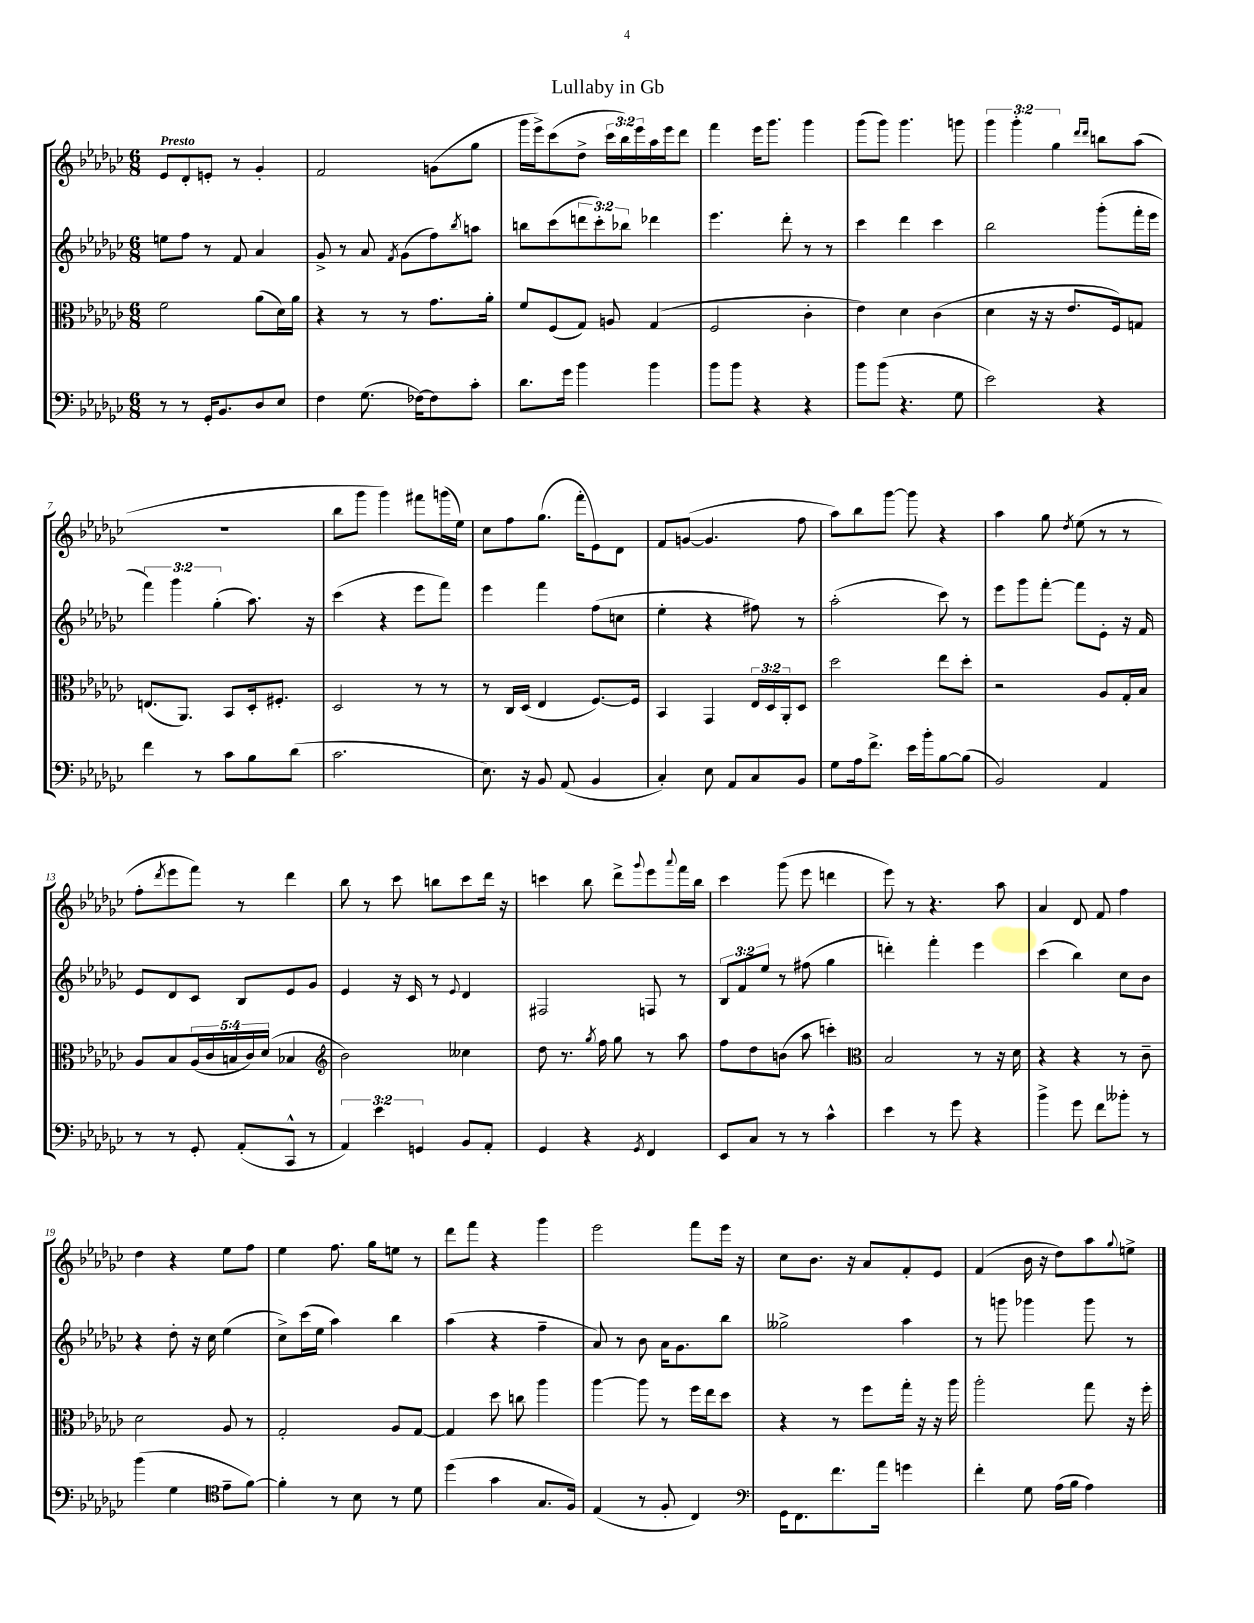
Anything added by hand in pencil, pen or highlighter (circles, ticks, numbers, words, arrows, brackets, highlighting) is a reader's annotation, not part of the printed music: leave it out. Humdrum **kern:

**kern	**kern	**kern	**kern
*staff4	*staff3	*staff2	*staff1
*clefF4	*clefC3	*clefG2	*clefG2
*k[b-e-a-d-g-c-]	*k[b-e-a-d-g-c-]	*k[b-e-a-d-g-c-]	*k[b-e-a-d-g-c-]
*M6/8	*M6/8	*M6/8	*M6/8
8r	2f\	8ee\L	8e-/L
8r	.	8ff\J	8d-'/
16GG-'/LK	.	8r	8e'/J
8.BB-/	.	.	.
.	.	8f/	8r
8D-/	(8a-\L	4a-/	4g-'/
8E-/J	16d-\L)	.	.
.	16a-\JJ	.	.
=	=	=	=
4F\	4r	8g-^/	2f/
.	.	8r	.
(8.G-\	8r	8a-/	.
.	.	8qf/	.
.	8r	(8g-\L	.
[16F-\LK)	.	.	.
8F-\]	8.g-\L	8ff\)	(8g\L
.	.	8qbb-/	.
8c-'\J	.	8aa\J	8gg-\J
.	16a-'\Jk	.	.
=	=	=	=
8.d-\L	8f/L	8bb\L	16ggg-\LL
.	.	.	16eee-^\J)
.	(8F/	(8ccc-\	(8ccc-\
16g-\Jk	.	.	.
4b-\	8G-/J)	12ddd\	8dd-^\J
.	.	12ccc-'\)	.
.	8A/	.	24ccc-\LL
.	.	12bb-\J	24bb-\)
.	.	.	24eee-\
4b-\	(4G-/	4ddd-\	16aa-\
.	.	.	16eee-\J
.	.	.	8ddd-\J
=	=	=	=
8b-\L	2F/	4.eee-\	4fff\
8b-\J	.	.	.
4r	.	.	16eee-\LK
.	.	.	8.ggg-\J
.	.	8ddd-'\	.
4r	4c-'\	8r	4ggg-\
.	.	8r	.
=	=	=	=
8b-\L	4e-\)	4ccc-\	(8ggg-\L
(8b-\J	.	.	8ggg-\J)
4.r	4d-\	4ddd-\	4.ggg-\
.	(4c-\	4ccc-\	.
8G-\	.	.	8ggg\
=	=	=	=
2e-\)	4d-\	2bb-\	6ggg-\
.	.	.	6ggg-'\
.	16r	.	.
.	16r	.	.
.	.	.	6gg-\
.	8.e-/L	.	.
.	.	.	16qqddd-/LL
.	.	.	16qqddd-/JJ
4r	.	(8ggg-'\L	8bb\L
.	16F/k)	.	.
.	8G/J	16fff'\L	(8aa-\J
.	.	16eee-\JJ	.
=	=	=	=
4f\	(8.E/L	6fff\)	2.r
.	.	6ggg-\	.
.	8.AA-/J)	.	.
8r	.	.	.
.	.	(6gg-'\	.
8c-\L	8BB-/L	.	.
8B-\	16D-'/k	8.aa-\)	.
.	8.F#'/J	.	.
(8d-\J	.	.	.
.	.	16r	.
=	=	=	=
2.c-\	2D-/	(4ccc-\	8bb-\L
.	.	.	8ggg-\J
.	.	4r	4ggg-\)
.	8r	8eee-\L	8fff#\L
.	8r	8fff\J)	(16ggg\L
.	.	.	16ee-\JJ)
=	=	=	=
8.E-\)	8r	4eee-\	8cc-\L
.	16C-/LL	.	8ff\
16r	(16D-/JJ	.	.
8BB-/	4E-/	4fff\	(8.gg-\J
(8AA-/	.	.	.
.	.	.	16fff'\LK
4BB-/	[8.F/L)	(8ff\L	8e-\)
.	.	8cc\J	8d-\J
.	16F/]Jk	.	.
=	=	=	=
4C-'/)	4BB-/	4ee-'\	8f/L
.	.	.	([8g/J
8E-\	4GG-/	4r	4.g/]
8AA-/L	.	.	.
8C-/	24E-/LL	8ff#\)	.
.	24D-/	.	.
.	24AA-'/J	.	.
8BB-/J	8D-/J	8r	8ff\
=	=	=	=
8G-\L	2dd-\	(2aa-'\	8aa-\L)
16A-\k	.	.	8bb-\
8.f^\J	.	.	.
.	.	.	[8ggg-\J
16e-\LL	.	.	8ggg-\]
16b-'\J	.	.	.
[8B-\	8ee-\L	8ccc-\)	4r
(8B-\]J	8dd-'\J	8r	.
=	=	=	=
2BB-/)	2r	8eee-\L	4aa-\
.	.	8ggg-\	.
.	.	[8fff'\J	8gg-\
.	.	.	8qdd-/
.	.	8fff\]L	(8ee-\
4AA-/	8A-/L	8e-'\J	8r
.	16G-'/L	16r	8r
.	16B-/JJ	16f/	.
=	=	=	=
8r	8A-/L	8e-/L	8ff'\L
.	.	.	8qddd-/
8r	8B-/	8d-/	8eee-\
8GG-'/	(20A-/L	8c-/J	8fff\J)
.	20c-/	.	.
.	20B/	.	.
(8AA-'/L	.	8B-/L	8r
.	20c-/)	.	.
.	(20d-/JJ	.	.
8CC-^^/J	4B-/	8e-/	4ddd-\
8r	.	8g-/J	.
=	=	=	=
*	*clefG2	*	*
6AA-/)	2b-\)	4e-/	8bb-\
.	.	.	8r
6e-\	.	.	.
.	.	16r	8ccc-\
.	.	16c-/	.
6GG/	.	.	.
.	.	8r	8bb\L
.	.	8qqe-/	.
8BB-/L	4cc--\	4d-/	8ccc-\
8AA-'/J	.	.	16ddd-\Jk
.	.	.	16r
=	=	=	=
4GG-/	8dd-\	2F#/	4ccc\
.	8.r	.	.
4r	.	.	8bb-\
.	8qgg-/	.	.
.	16ff\	.	.
.	8gg-\	.	8ddd-^\L
8qGG-/	.	.	8qqggg-/
4FF/	8r	8F/	8eee-\
.	.	.	8qqaaa-/
.	8aa-\	8r	16fff\L
.	.	.	16bb-\JJ
=	=	=	=
8EE-/L	8ff\L	12B-/L	4ccc-\
.	.	12f/	.
8C-/J	8dd-\	.	.
.	.	12ee-/J	.
8r	(8b\J	8r	(8ggg-\
8r	8aa-\	(8ff#\	8eee-\
4c-^^\	4ccc'\)	4gg-\	4ddd\
=	=	=	=
*	*clefC3	*	*
4e-\	2B-/	4ddd'\)	8eee-\)
.	.	.	8r
8r	.	4fff'\	4.r
8g-\	.	.	.
4r	8r	4eee-\	.
.	16r	.	8aa-\
.	16d-\	.	.
=	=	=	=
4b-^\	4r	(4ccc-\	4a-/
8g-\	4r	4bb-\)	8d-/
8f\L	.	.	8f/
8b--'\J	8r	8cc-\L	4ff\
8r	8c-~\	8b-\J	.
=	=	=	=
(4b-\	2d-\	4r	4dd-\
4G-\	.	8dd-'\	4r
.	.	16r	.
.	.	16cc-\	.
*clefC4	*	*	*
8e-~\L	8A-/	(4ee-\	8ee-\L
[8f\J)	8r	.	8ff\J
=	=	=	=
4f'\]	2G-'/	8cc-^\L)	4ee-\
.	.	(16ccc-\L	.
.	.	16ee-\JJ	.
8r	.	4aa-\)	8.ff\
8B-\	.	.	.
.	.	.	16gg-\LK
8r	8A-/L	4bb-\	8ee\J
8d-\	[8G-/J	.	8r
=	=	=	=
(4dd-\	4G-/]	(4aa-\	8ddd-\L
.	.	.	8fff\J
4g-\	8dd-\	4r	4r
.	8cc\	.	.
8.G-/L	4aa-\	4ff~\	4ggg-\
16F/Jk)	.	.	.
=	=	=	=
(4E-/	[4aa-\	8a-/)	2eee-\
.	.	8r	.
8r	8aa-\]	8b-\	.
8F'/	8r	16a-\LK	.
.	.	8.g-\	.
4C-/)	16ff\LL	.	8fff\L
.	16ee-\J	.	.
.	8dd-\J	8bb-\J	16eee-\Jk
.	.	.	16r
=	=	=	=
*clefF4	*	*	*
16GG-\LK	4r	2gg--^\	8cc-\L
8.FF\	.	.	.
.	.	.	8.b-\J
8.f\	8r	.	.
.	.	.	16r
.	8ff\L	.	8a-/L
16a-\Jk	.	.	.
4g\	16gg-'\Jk	4aa-\	8f'/
.	16r	.	.
.	16r	.	8e-/J
.	16aa-\	.	.
=	=	=	=
4f'\	2aa-'\	8r	(4f/
.	.	8ggg\	.
8G-\	.	4ggg-\	16b-\
.	.	.	16r
(16A-\LL	.	.	8dd-\L)
16B-\JJ	.	.	.
4A-\)	8gg-\	8ggg-\	8aa-\
.	.	.	8qqgg-/
.	16r	8r	8ee^\J
.	16ff'\	.	.
==	==	==	==
*-	*-	*-	*-
